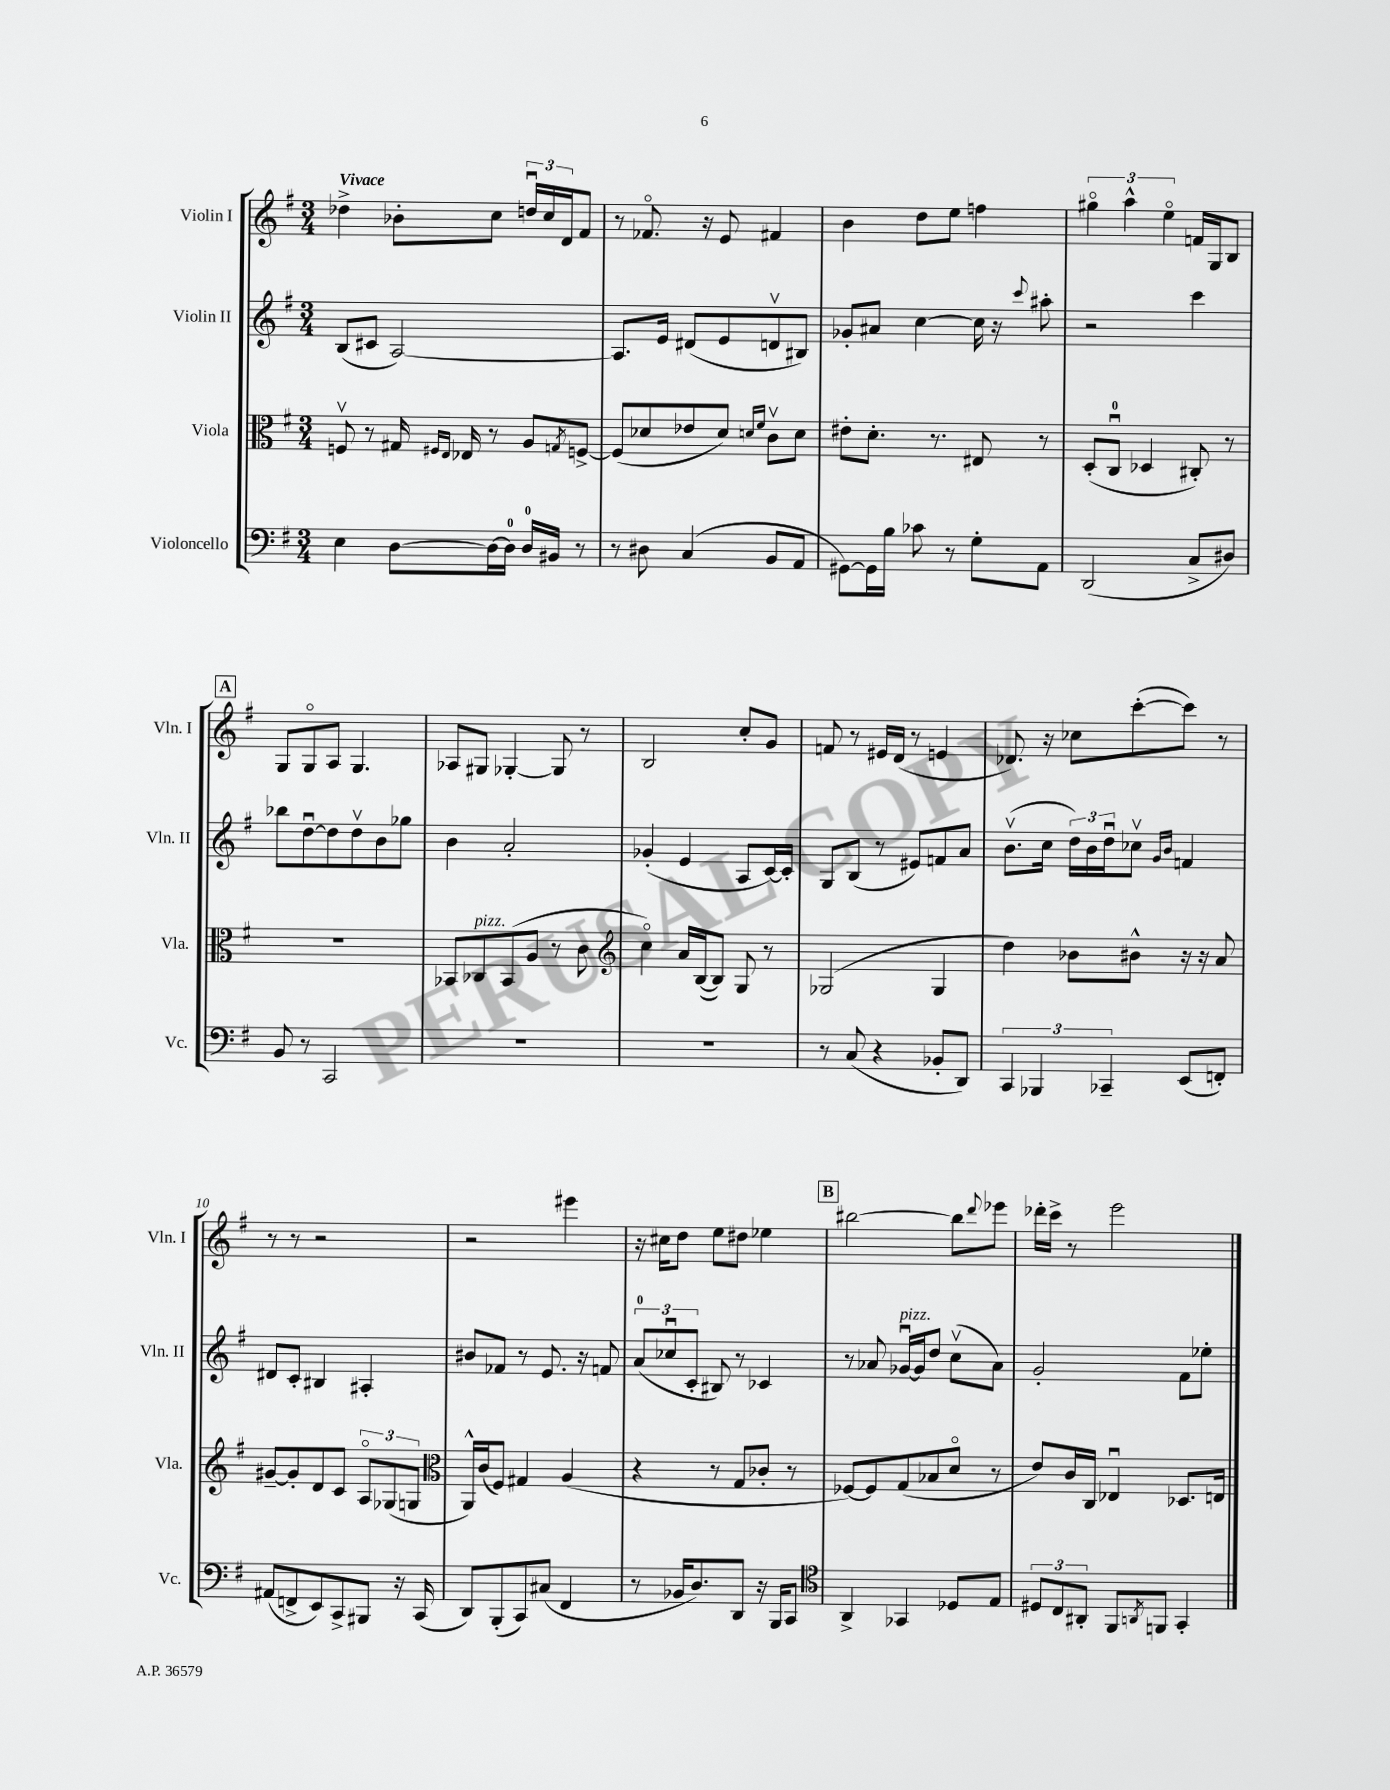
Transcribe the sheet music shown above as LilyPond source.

<<
\new StaffGroup <<
\new Staff = "s0" \with { instrumentName = "Violin I" shortInstrumentName = "Vln. I" } {
    \clef treble \key g \major \numericTimeSignature \time 3/4 \tempo "Vivace"
    des''4-> bes'8-. c''8 \tuplet 3/2 { d''16\downbow c''16 d'16 } fis'8 |
    r8 fes'8.\flageolet r16 e'8 fis'4 |
    b'4 d''8 e''8 f''4 |
    \tuplet 3/2 { gis''4\flageolet a''4-^ e''4\flageolet } f'16 g16 b8 |
    \mark \markup { \box "A" } g8 g8\flageolet a8 g4. |
    aes8 gis8 ges4~-. ges8 r8 |
    b2 c''8-. g'8 |
    f'8 r8 eis'16 d'16( r8 e'4 |
    des'8.) r16 ces''8 c'''8~-.( c'''8) r8 |
    r8 r8 r2 |
    r2 eis'''4 |
    r16 cis''16 d''8 e''8 dis''8 ees''4 |
    \mark \markup { \box "B" } bis''2~ bis''8 \appoggiatura { d'''8 } ees'''8 |
    des'''16-. c'''16-> r8 e'''2 \bar "|." |
}
\new Staff = "s1" \with { instrumentName = "Violin II" shortInstrumentName = "Vln. II" } {
    \clef treble \key g \major \numericTimeSignature \time 3/4
    b8( cis'8 a2~) |
    a8. e'16 dis'8( e'8 d'8\upbow bis8) |
    ges'8-. ais'8 c''4~ c''16 r16 \appoggiatura { c'''8 } ais''8-. |
    r2 c'''4 |
    \mark \markup { \box "A" } bes''8 d''8~\downbow d''8 d''8\upbow b'8 ges''8 |
    b'4 a'2-. |
    ges'4-.( e'4 a8 c'16~) c'16-. |
    g8 b8( r8 eis'8) f'8 a'8 |
    b'8.\upbow( c''16 \tuplet 3/2 { d''16) b'16 d''16\downbow } ces''8\upbow \grace { g'16 b'16 } f'4 |
    dis'8 c'8-. bis4 ais4-. |
    bis'8 fes'8 r8 e'8. r16 f'8 |
    \tuplet 3/2 { a'8-0( ces''8\downbow c'8-. } bis8) r8 ces'4 |
    \mark \markup { \box "B" } r8 aes'8 ges'16~\downbow^\markup { \italic "pizz." } ges'16 d''8 c''8\upbow( aes'8) |
    g'2-. fis'8 ees''8-. \bar "|." |
}
\new Staff = "s2" \with { instrumentName = "Viola" shortInstrumentName = "Vla." } {
    \clef alto \key g \major \numericTimeSignature \time 3/4
    f8\upbow r8 gis16 \grace { fis16 e16 } ees16 r8 a8 \acciaccatura { g8 } f8~-> |
    f8( des'8 ees'8 des'8) \grace { d'16 fis'16 } c'8\upbow d'8 |
    eis'8-. d'8.-. r8. eis8 r8 |
    d8-.( c8-0\downbow des4 cis8-.) r8 |
    \mark \markup { \box "A" } R2. |
    bes,8 ces8^\markup { \italic "pizz." } bes,8( a8 r8 c'8 |
    \clef treble c''4\flageolet) a'16 b16~( b8) g8 r8 |
    ges2( ges4 |
    d''4) bes'8 bis'8-^ r16 r16 a'8 |
    gis'8~-- gis'8-. d'8 c'8 \tuplet 3/2 { a8\flageolet ges8( g8 } |
    \clef alto a,16-^) c'16( fis8) gis4 a4( |
    r4 r8 g8 ces'8-. r8 |
    \mark \markup { \box "B" } fes8~) fes8 g8( bes8 d'8\flageolet r8 |
    e'8) c'16 c16 ees4\downbow des8. e16 \bar "|." |
}
\new Staff = "s3" \with { instrumentName = "Violoncello" shortInstrumentName = "Vc." } {
    \clef bass \key g \major \numericTimeSignature \time 3/4
    e4 d8~ d16~ d16-0 d16-0 bis,16 r8 |
    r8 dis8 c4( b,8 a,8 |
    gis,8~) gis,16 b16 ces'8 r8 g8-. a,8 |
    d,2( c8-> dis8) |
    \mark \markup { \box "A" } b,8 r8 c,2 |
    R2. |
    R2. |
    r8 c8( r4 bes,8-. d,8) |
    \tuplet 3/2 { c,4 bes,,4 ces,4-- } e,8( f,8-.) |
    ais,8( f,8-> e,8) c,8-> bis,,8 r16 c,16( |
    d,8) b,,8-.( c,8) cis8( fis,4 |
    r8 bes,16 d8.) d,8 r16 b,,16 c,8 |
    \mark \markup { \box "B" } \clef tenor a,4-> ges,4 des8 e8 |
    \tuplet 3/2 { dis8 c8 ais,8-. } fis,8 \acciaccatura { a,8 } f,8 g,4-. \bar "|." |
}
>>
>>
